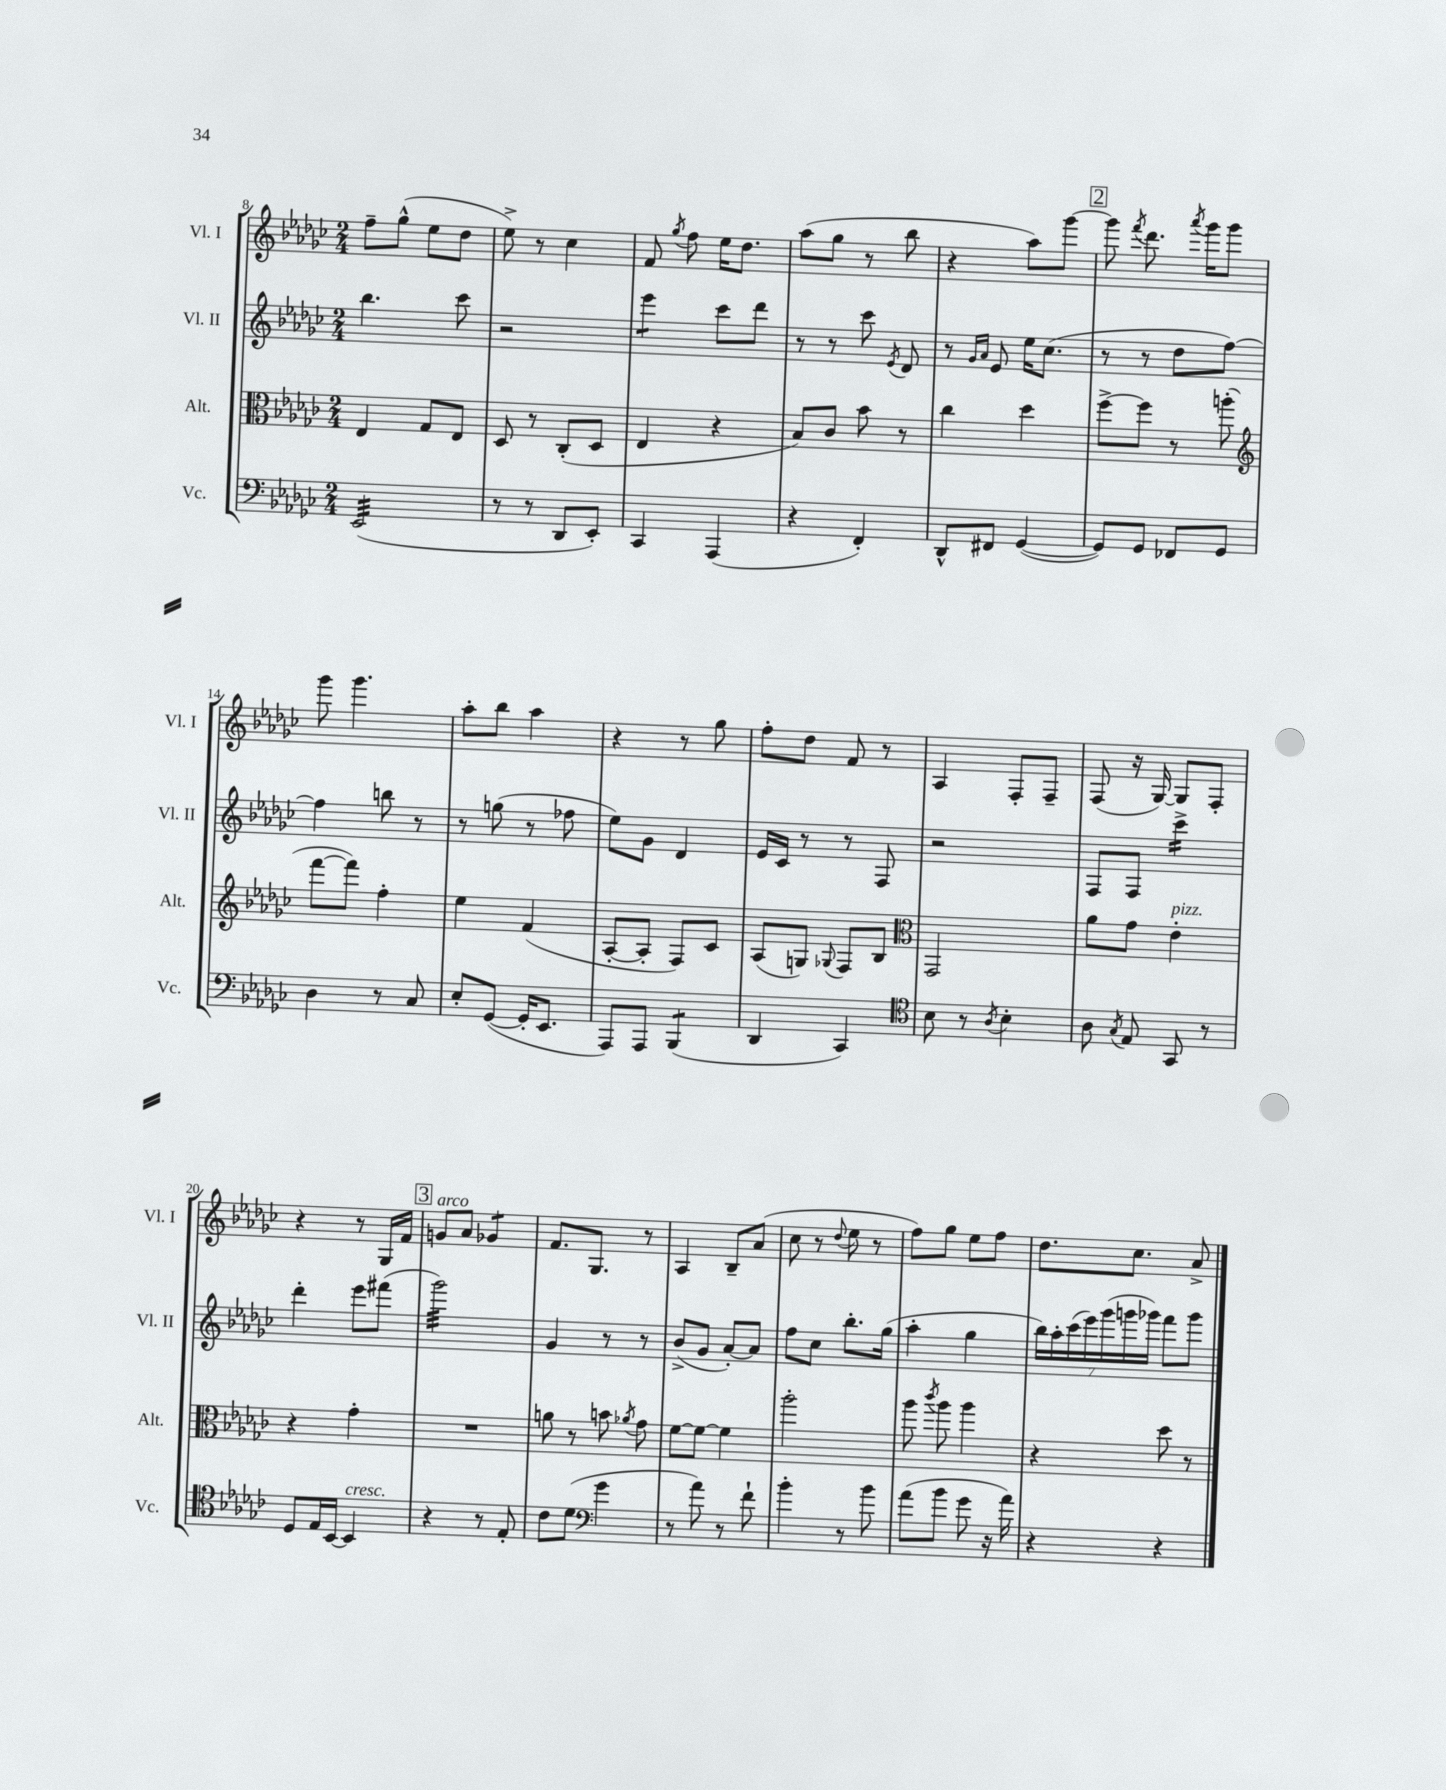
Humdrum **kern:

**kern	**kern	**kern	**kern
*staff4	*staff3	*staff2	*staff1
*clefF4	*clefC3	*clefG2	*clefG2
*k[b-e-a-d-g-c-]	*k[b-e-a-d-g-c-]	*k[b-e-a-d-g-c-]	*k[b-e-a-d-g-c-]
*M2/4	*M2/4	*M2/4	*M2/4
(2EE-	4E-	4.bb-	8ff~
.	.	.	(8gg-^^
.	8G-	.	8ee-
.	8E-	8ccc-	8dd-
=	=	=	=
8r	8D-	2r	8ee-^)
8r	8r	.	8r
8DD-	(8C-'	.	4cc-
8EE-')	8D-	.	.
=	=	=	=
4CC-	4E-	4eee-	8f
.	.	.	8qgg-
.	.	.	8ff
(4AAA-	4r	8ccc-	16ee-
.	.	.	8.dd-
.	.	8ddd-	.
=	=	=	=
4r	8B-)	8r	(8aa-
.	8c-	8r	8gg-
4FF')	8b-	8ccc-	8r
.	.	8qe-	.
.	8r	8d-	8bb-
=	=	=	=
8DD-^^	4cc-	8r	4r
.	.	16qqg-	.
.	.	16qqa-	.
8FF#	.	8e-	.
([4GG-	4dd-	16ee-	8aa-)
.	.	(8.cc-	.
.	.	.	[8ggg-
=	=	=	=
8GG-])	[8ff^	8r	8ggg-]
.	.	.	8qfff
8GG-	8ff]	8r	8.ddd-
8FF-	8r	8dd-	.
.	.	.	8qaaa-
.	.	.	16ggg-
8GG-	(8aa'	[8ff)	8ggg-
=	=	=	=
*	*clefG2	*	*
4D-	[8fff	4ff]	8ggg-
.	8fff])	.	4.ggg-
8r	4ff'	8bb	.
8C-	.	8r	.
=	=	=	=
8E-'	4ee-	8r	8aa-'
([8GG-	.	(8gg	8bb-
16GG-']	(4f	8r	4aa-
8.EE-	.	.	.
.	.	8ff-	.
=	=	=	=
8AAA-)	[8A-'	8ee-)	4r
8AAA-	8A-']	8g-	.
(4BBB-	8F)	4d-	8r
.	8c-	.	8gg-
=	=	=	=
4DD-	(8A-	16e-	8ff'
.	.	16c-	.
.	8G)	8r	8dd-
.	8qqG-	.	.
4CC-)	8F	8r	8f
.	8B-	8F	8r
=	=	=	=
*clefC4	*clefC3	*	*
8B-	2GG-	2r	4A-
8r	.	.	.
8qA-	.	.	.
4B-'	.	.	8F'
.	.	.	8F~
=	=	=	=
8A-	8a-	8F	(8F
8qG-	.	.	.
8E-	8g-	8F	16r
.	.	.	[16G-)
8GG-	4e-'	4ccc-^	8G-]
8r	.	.	8F'
=	=	=	=
8D-	4r	4ddd-'	4r
16E-	.	.	.
[16BB-	.	.	.
4BB-]	4g-'	8eee-	8r
.	.	(8fff#	16G-
.	.	.	16f
=	=	=	=
4r	2r	2ggg-)	8g
.	.	.	8a-
8r	.	.	4g-
8E-'	.	.	.
=	=	=	=
8c-	8a	4g-	8.f
(8d-	8r	.	.
.	.	.	8.G-
*clefF4	*	*	*
4g-	8b	8r	.
.	8qa-	.	.
.	8g-	8r	8r
=	=	=	=
8r	[8f	(8b-^	4A-
8a-)	8f_	8g-	.
8r	4f]	[8a-')	8B-~
8f`	.	8a-]	(8a-
=	=	=	=
4b-'	2aa-'	8ff	8cc-
.	.	8cc-	8r
.	.	.	8qqdd-
8r	.	8.bb-'	8ee-
8b-	.	.	8r
.	.	(16gg-	.
=	=	=	=
(8a-	8aa-	4aa-'	8ff)
.	8qccc-	.	.
8b-	8aa-	.	8gg-
8g-	4aa-	4gg-	8ee-
16r	.	.	8ff
16a-)	.	.	.
=	=	=	=
4r	4r	28bb-)	8.dd-
.	.	28aa-'	.
.	.	(28ccc-	.
.	.	28eee-)	.
.	.	(28ggg-	.
.	.	28ggg	.
.	.	.	8.cc-
.	.	28ggg-)	.
4r	8dd-	8fff	.
.	8r	8ggg-	8a-^
==	==	==	==
*-	*-	*-	*-
